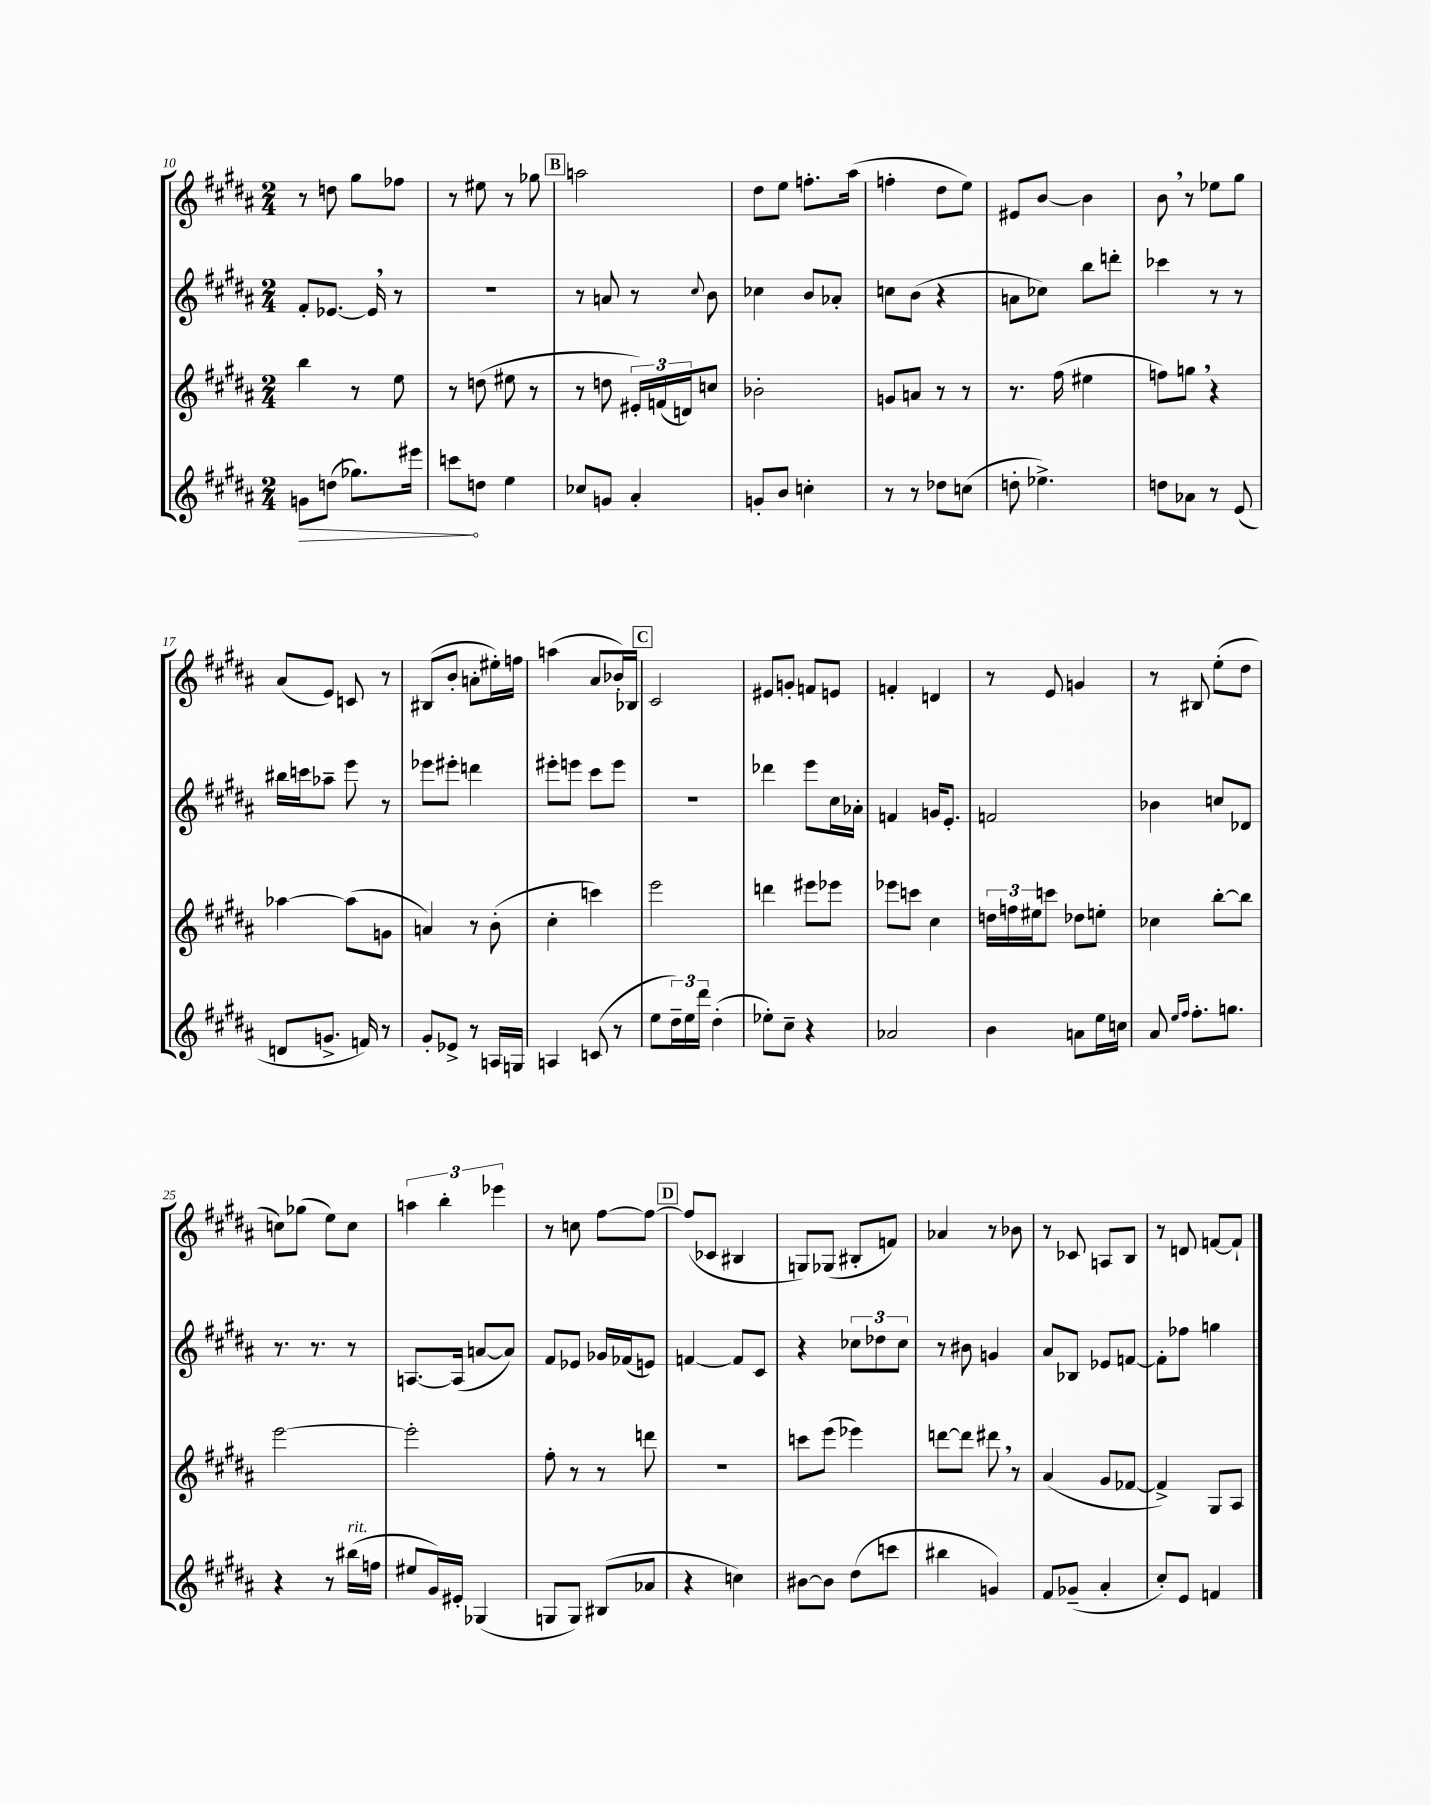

**kern	**kern	**kern	**kern
*staff4	*staff3	*staff2	*staff1
*clefG2	*clefG2	*clefG2	*clefG2
*k[f#c#g#d#a#]	*k[f#c#g#d#a#]	*k[f#c#g#d#a#]	*k[f#c#g#d#a#]
*M2/4	*M2/4	*M2/4	*M2/4
8g	4bb	8f#'	8r
(8dd	.	[8.e-	8dd
8.gg-)	8r	.	8gg#
.	.	16e-]	.
.	8ee	8r	8ff-
16eee#	.	.	.
=	=	=	=
8ccc	8r	2r	8r
8dd	(8dd	.	8ee#
4ee	8ee#	.	8r
.	8r	.	8gg-
=	=	=	=
8cc-	8r	8r	2aa
8g	8dd	8a	.
4a#'	24e#')	8r	.
.	(24f	.	.
.	24d)	.	.
.	.	8qqcc#	.
.	8cc	8b	.
=	=	=	=
8g'	2b-'	4cc-	8dd#
8b	.	.	8ee
4cc'	.	8b	8.ff'
.	.	8a-'	.
.	.	.	(16aa#
=	=	=	=
8r	8g	8cc	4ff'
8r	8a	(8b	.
8dd-	8r	4r	8dd#
(8cc	8r	.	8ee)
=	=	=	=
8dd'	8.r	8a	8e#
4.ee-^)	.	8cc-)	[8b
.	(16ff#	.	.
.	4ee#	8bb	4b]
.	.	8ddd'	.
=	=	=	=
8dd	8ff)	4ccc-	8b
8a-	8gg	.	8r
8r	4r	8r	8ee-
(8e	.	8r	8gg#
=	=	=	=
8d	[4aa-	16bb#	(8a#
.	.	16ccc	.
8.g^	.	8aa-~	8e)
.	(8aa-]	8eee	8c
16f)	.	.	.
8r	8g	8r	8r
=	=	=	=
8g#'	4a)	8eee-	(8B#
8e-^	.	8eee#'	8b'
8r	8r	4ddd	8a'
16A	(8b'	.	16ee#')
16G	.	.	16ff
=	=	=	=
4A	4cc#'	8eee#'	(4aa
.	.	8eee	.
(8c	4ccc)	8ccc#	8a#
8r	.	8eee	16b-')
.	.	.	16B-
=	=	=	=
8ee	2eee	2r	2c#
24dd#~)	.	.	.
24ee	.	.	.
24ddd#	.	.	.
(4dd#'	.	.	.
=	=	=	=
8ee-')	4ddd	4ddd-	8e#
8cc#~	.	.	8g'
4r	8eee#	8eee	8f
.	8eee-	16cc#	8e
.	.	16a-'	.
=	=	=	=
2a-	8eee-	4f	4f'
.	8ccc	.	.
.	4cc#	16g	4d
.	.	8.e'	.
=	=	=	=
4b	24dd	2f	8r
.	24ff	.	.
.	24ee#	.	.
.	8ccc	.	8e
8a	8dd-	.	4g
16ee	8ee'	.	.
16cc	.	.	.
=	=	=	=
8a#	4cc-	4b-	8r
16qqee	.	.	.
16qqff#	.	.	.
8.ff#'	.	.	8B#
.	[8bb'	8cc	(8ee'
8.gg	.	.	.
.	8bb]	8d-	8dd#
=	=	=	=
4r	[2eee	8.r	8cc)
.	.	.	(8gg-
.	.	8.r	.
8r	.	.	8ee)
(16bb#	.	8r	8cc
16ff	.	.	.
=	=	=	=
8ee#	2eee']	[8.A	6aa
16g#)	.	.	.
.	.	.	6bb'
16e#'	.	(16A]	.
(4G-	.	[8a	.
.	.	.	6eee-
.	.	8a])	.
=	=	=	=
8G	8ff#'	8f#	8r
8G)	8r	8e-	8cc
(8B#	8r	16g-	[8ff#
.	.	(16f-	.
8a-	8ddd	8e)	8ff#_
=	=	=	=
4r	2r	[4f	(8ff#]
.	.	.	8c-
4cc)	.	8f]	4B#
.	.	8c#	.
=	=	=	=
[8b#	8ccc	4r	8G)
8b#]	(8eee	.	(8G-
(8dd#	4eee-)	12cc-	8B#'
.	.	12dd-	.
8ccc	.	.	8f)
.	.	12cc-	.
=	=	=	=
4bb#	[8ddd	8r	4a-
.	8ddd]	8b#	.
4g)	8ddd#	4g	8r
.	8r	.	8b-
=	=	=	=
8f#	(4a#	8a#	8r
(8g-~	.	8B-	8c-
4a#'	8g#	8e-	8A
.	[8f-	[8f	8B
=	=	=	=
8cc#')	4f-^])	8f']	8r
8e	.	8ff-	8d
4f	8G#	4gg	[8f
.	8A#	.	8f`]
==	==	==	==
*-	*-	*-	*-
